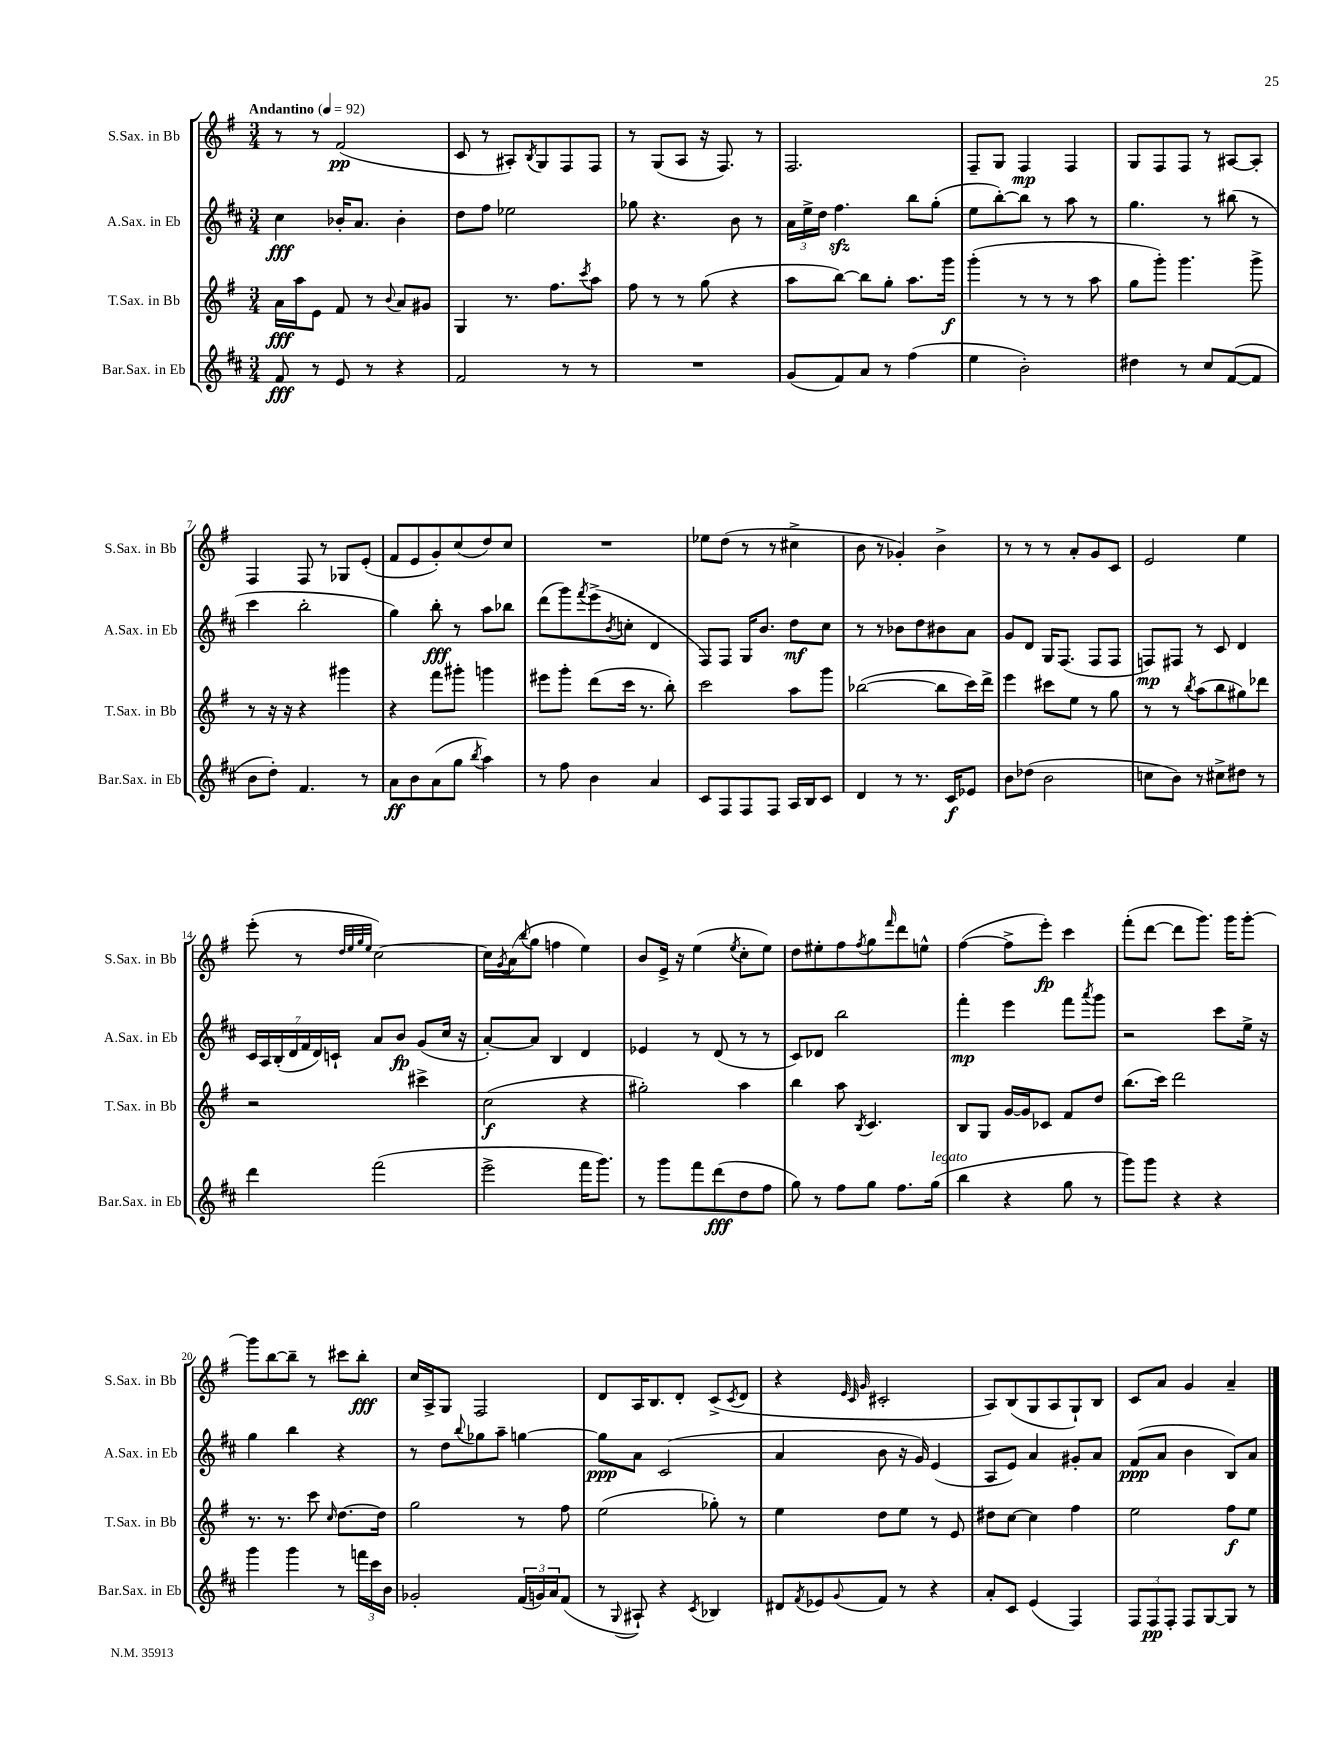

**kern	**dynam	**kern	**dynam	**kern	**dynam	**kern	**dynam
*part4	*part4	*part3	*part3	*part2	*part2	*part1	*part1
*staff4	*staff4	*staff3	*staff3	*staff2	*staff2	*staff1	*staff1
*I"Bar.Sax. in Eb	*	*I"T.Sax. in Bb	*	*I"A.Sax. in Eb	*	*I"S.Sax. in Bb	*
*I'Bar.Sax. in Eb	*	*I'T.Sax. in Bb	*	*I'A.Sax. in Eb	*	*I'S.Sax. in Bb	*
*clefG2	*	*clefG2	*	*clefG2	*	*clefG2	*
*k[f#c#]	*	*k[f#]	*	*k[f#c#]	*	*k[f#]	*
*M3/4	*	*M3/4	*	*M3/4	*	*M3/4	*
*MM92	*	*MM92	*	*MM92	*	*MM92	*
=1	=1	=1	=1	=1	=1	=1	=1
!	!	!	!	!	!	!LO:TX:a:B:t=Andantino	!
8f#/	fff	16a\LL	fff	4cc#\	fff	8r	.
.	.	16aa\J	.	.	.	.	.
8r	.	8e\J	.	.	.	8r	.
8e/	.	8f#/	.	16b-X'/KL	.	(2f#/	pp
.	.	.	.	8.a/J	.	.	.
8r	.	8r	.	.	.	.	.
.	.	8qqb/	.	.	.	.	.
4r	.	8a/L	.	4b-'\	.	.	.
.	.	8g#X/J	.	.	.	.	.
=2	=2	=2	=2	=2	=2	=2	=2
2f#/	.	4G/	.	8dd\L	.	8c/	.
.	.	.	.	8ff#\J	.	8r	.
.	.	8.r	.	2ee-X\	.	8A#X'/L)	.
.	.	.	.	.	.	8qB/	.
.	.	.	.	.	.	8G/	.
.	.	8.ff#\L	.	.	.	.	.
8r	.	.	.	.	.	8F#/	.
.	.	8qccc/	.	.	.	.	.
8r	.	8aa\J	.	.	.	8F#/J	.
=3	=3	=3	=3	=3	=3	=3	=3
2.r	.	8ff#\	.	8gg-X\	.	8r	.
.	.	8r	.	4.r	.	(8G/L	.
.	.	8r	.	.	.	8A/J	.
.	.	(8gg\	.	.	.	16r	.
.	.	.	.	.	.	8.F#/)	.
.	.	4r	.	8b\	.	.	.
.	.	.	.	8r	.	8r	.
=4	=4	=4	=4	=4	=4	=4	=4
(8g/L	.	8aa\L	.	24a\LL	.	2.F#/	.
.	.	.	.	24ee^\	.	.	.
.	.	.	.	24dd\JJ	.	.	.
8f#/)	.	[8bb\J)	.	4.ff#zz\	.	.	.
8a/J	.	8bb\L]	.	.	.	.	.
8r	.	8gg'\J	.	.	.	.	.
(4ff#\	.	8.aa\L	.	8bb\L	.	.	.
.	.	.	.	(8gg'\J	.	.	.
.	.	16ggg\Jk	f	.	.	.	.
=5	=5	=5	=5	=5	=5	=5	=5
4ee\	.	(4ggg'\	.	8ee\L	.	8F#~/L	.
.	.	.	.	[8bb'\)	.	8G/J	.
2b'\)	.	8r	.	8bb\J]	.	4F#/	mp
.	.	8r	.	8r	.	.	.
.	.	8r	.	8aa\	.	4F#/	.
.	.	8aa\	.	8r	.	.	.
=6	=6	=6	=6	=6	=6	=6	=6
4dd#X\	.	8gg\L	.	4.gg\	.	8G/L	.
.	.	8ggg'\J)	.	.	.	8F#/	.
8r	.	4.ggg\	.	.	.	8F#/J	.
8cc#/L	.	.	.	8r	.	8r	.
([8f#/	.	.	.	(8bb#X\	.	[8A#X/L	.
8f#/J]	.	8ggg^\	.	8r	.	8A#'/J]	.
!!LO:LB:g=z
=7	=7	=7	=7	=7	=7	=7	=7
8b\L	.	8r	.	4ccc#\	.	4F#/	.
8dd'\J)	.	16r	.	.	.	.	.
.	.	16r	.	.	.	.	.
4.f#/	.	4r	.	2bb'\	.	8F#/	.
.	.	.	.	.	.	8r	.
.	.	4ggg#X\	.	.	.	8G-X/L	.
8r	.	.	.	.	.	(8e'/J	.
=8	=8	=8	=8	=8	=8	=8	=8
8a\L	ff	4r	.	4gg\)	.	8f#/L	.
8b\	.	.	.	.	.	8e/	.
(8a\	.	8fff#\L	.	8bb'\	fff	8g'/)	.
8gg\J	.	8ggg#X'\J	.	8r	.	(8cc/	.
8qbb/	.	.	.	.	.	.	.
4aa\)	.	4gggn\	.	8aa\L	.	8dd/)	.
.	.	.	.	8bb-X\J	.	8cc/J	.
=9	=9	=9	=9	=9	=9	=9	=9
8r	.	8eee#X\L	.	(8ddd\L	.	2.r	.
8ff#\	.	8ggg'\J	.	8ggg\)	.	.	.
.	.	.	.	8qfff#/	.	.	.
4b\	.	(8ddd\L	.	(8eee^\	.	.	.
.	.	.	.	8qb/	.	.	.
.	.	16ccc\Jk	.	8ccn'\J	.	.	.
.	.	8.r	.	.	.	.	.
4a/	.	.	.	4d/	.	.	.
.	.	8bb'\)	.	.	.	.	.
=10	=10	=10	=10	=10	=10	=10	=10
8c#/L	.	2ccc\	.	8F#/L)	.	8ee-X\L	.
8F#/	.	.	.	8F#/J	.	(8dd\J	.
8F#/	.	.	.	16G/KL	.	8r	.
.	.	.	.	8.b/J	.	.	.
8F#/J	.	.	.	.	.	8r	.
16A/LL	.	8aa\L	.	8dd\L	mf	4cc#X^\	.
16B/J	.	.	.	.	.	.	.
8c#/J	.	8ggg\J	.	8cc#\J	.	.	.
=11	=11	=11	=11	=11	=11	=11	=11
4d/	.	([2bb-X\	.	8r	.	8b\	.
.	.	.	.	8r	.	8r	.
8r	.	.	.	8b-X\L	.	4g-X'/)	.
8.r	.	.	.	8dd\	.	.	.
.	.	8bb-\L]	.	8b#X\	.	4b^\	.
16c#/KL	f	.	.	.	.	.	.
8e-X/J	.	16ccc\L)	.	8a\J	.	.	.
.	.	16ddd^\JJ	.	.	.	.	.
=12	=12	=12	=12	=12	=12	=12	=12
8b\L	.	4eee\	.	8g/L	.	8r	.
(8dd-X\J	.	.	.	8d/J	.	8r	.
2b\	.	8ccc#X\L	.	16G/KL	.	8r	.
.	.	.	.	(8.F#/J	.	.	.
.	.	8ee\J	.	.	.	8a'/L	.
.	.	8r	.	8F#/L	.	8g/	.
.	.	8gg\	.	8F#/J	.	8c/J	.
=13	=13	=13	=13	=13	=13	=13	=13
8ccn\L	.	8r	.	8Fn/L)	mp	2e/	.
8b\J)	.	8r	.	8F#X/J	.	.	.
.	.	8qbb/	.	.	.	.	.
8r	.	(8aa\L	.	8r	.	.	.
8cc#X^\L	.	8bb\	.	8c#/	.	.	.
8dd#X\J	.	8gg#X\)	.	4d/	.	4ee\	.
8r	.	8ddd-X\J	.	.	.	.	.
!!LO:LB:g=z
=14	=14	=14	=14	=14	=14	=14	=14
4ddd\	.	2r	.	28c#/LL	.	(8eee'\	.
.	.	.	.	28A/	.	.	.
.	.	.	.	(28B'/	.	.	.
.	.	.	.	28d/	.	.	.
.	.	.	.	.	.	8r	.
.	.	.	.	28f#/	.	.	.
.	.	.	.	28d/)	.	.	.
.	.	.	.	28cn`/JJ	.	.	.
.	.	.	.	.	.	32qqdd/LLL	.
.	.	.	.	.	.	32qqee/	.
.	.	.	.	.	.	32qqgg/	.
.	.	.	.	.	.	32qqee/JJJ	.
(2fff#\	.	.	.	8a/L	.	[2cc\)	.
.	.	.	.	8b/J	fp	.	.
.	.	4ccc#X^\	.	(8g/L	.	.	.
.	.	.	.	16cc#/Jk	.	.	.
.	.	.	.	16r	.	.	.
=15	=15	=15	=15	=15	=15	=15	=15
2eee^\	.	(2cc\	f	[8a'/L)	.	16cc\LL]	.
.	.	.	.	.	.	8qg/	.
.	.	.	.	.	.	(16a\J	.
.	.	.	.	.	.	8qqbb/	.
.	.	.	.	8a/J]	.	8gg\J	.
.	.	.	.	4B/	.	4ffn\	.
16fff#\KL	.	4r	.	4d/	.	4ee\)	.
8.ggg\J)	.	.	.	.	.	.	.
=16	=16	=16	=16	=16	=16	=16	=16
8r	.	2gg#X'\)	.	4e-X/	.	8b/L	.
8ggg\L	.	.	.	.	.	16e^/Jk	.
.	.	.	.	.	.	16r	.
8fff#\	.	.	.	8r	.	(4ee\	.
(8ddd\	fff	.	.	(8d/	.	.	.
.	.	.	.	.	.	8qee/	.
8dd\	.	4aa\	.	8r	.	8cc'\L	.
8ff#\J	.	.	.	8r	.	8ee\J)	.
=17	=17	=17	=17	=17	=17	=17	=17
8gg\)	.	4bb\	.	8c#/L)	.	8dd\L	.
8r	.	.	.	8d-X/J	.	8ee#X'\	.
8ff#\L	.	8aa\	.	2bb\	.	8ff#\	.
.	.	8qB/	.	.	.	8qff#/	.
8gg\J	.	4.c/	.	.	.	8gg\	.
.	.	.	.	.	.	16qqfff#/	.
8.ff#\L	.	.	.	.	.	8ddd\	.
.	.	.	.	.	.	8een^^\J	.
!LO:TX:a:i:t=legato	!	!	!	!	!	!	!
(16gg\Jk	.	.	.	.	.	.	.
=18	=18	=18	=18	=18	=18	=18	=18
4bb\	.	8B/L	.	4fff#'\	mp	([4ff#\	.
.	.	8G/J	.	.	.	.	.
4r	.	[16g/LL	.	4eee\	.	8ff#^\L]	.
.	.	16g/J]	.	.	.	.	.
.	.	8c-X/J	.	.	.	8eee'\J)	fp
8gg\	.	8f#/L	.	8fff#\L	.	4ccc\	.
.	.	.	.	8qaaa/	.	.	.
8r	.	8dd/J	.	8ggg\J	.	.	.
=19	=19	=19	=19	=19	=19	=19	=19
8ggg\L)	.	(8.bb\L	.	2r	.	(8fff#'\L	.
8ggg\J	.	.	.	.	.	[8ddd\J	.
.	.	16ccc\Jk)	.	.	.	.	.
4r	.	2ddd\	.	.	.	8ddd\L]	.
.	.	.	.	.	.	8.ggg\J)	.
4r	.	.	.	8ccc#\L	.	.	.
.	.	.	.	.	.	16ggg\KL	.
.	.	.	.	16ee^\Jk	.	[8ggg'\J	.
.	.	.	.	16r	.	.	.
!!LO:LB:g=z
=20	=20	=20	=20	=20	=20	=20	=20
4ggg\	.	8.r	.	4gg\	.	8ggg\L]	.
.	.	.	.	.	.	[8bb\	.
.	.	8.r	.	.	.	.	.
4ggg\	.	.	.	4bb\	.	8bb~\J]	.
.	.	8ccc\	.	.	.	8r	.
.	.	16qqcc/	.	.	.	.	.
8r	.	[8.dd\L	.	4r	.	8ccc#X\L	.
24fffn\LL	.	.	.	.	.	8bb'\J	fff
24ccc#\	.	.	.	.	.	.	.
.	.	16dd\Jk]	.	.	.	.	.
24b\JJ	.	.	.	.	.	.	.
=21	=21	=21	=21	=21	=21	=21	=21
2g-X'/	.	2gg\	.	8r	.	16cc/LL	.
.	.	.	.	.	.	16A^/J	.
.	.	.	.	8dd\L	.	8G/J	.
.	.	.	.	8qqbb/	.	.	.
.	.	.	.	8gg-X\	.	2F#/	.
.	.	.	.	8aa~\J	.	.	.
(24f#/LL	.	8r	.	[4ggn\	.	.	.
24gn/)	.	.	.	.	.	.	.
24a/J	.	.	.	.	.	.	.
(8f#/J	.	8ff#\	.	.	.	.	.
=22	=22	=22	=22	=22	=22	=22	=22
8r	.	(2ee\	.	8gg\L]	ppp	8d/L	.
8qqG/	.	.	.	.	.	.	.
8A#X`/)	.	.	.	8a\J	.	16A/K	.
.	.	.	.	.	.	8.B/	.
4r	.	.	.	(2c#/	.	.	.
.	.	.	.	.	.	8d'/J	.
8qc#/	.	.	.	.	.	.	.
4B-X/	.	8gg-X'\)	.	.	.	(8c^/L	.
.	.	.	.	.	.	8qc/	.
.	.	8r	.	.	.	8d/J	.
=23	=23	=23	=23	=23	=23	=23	=23
8d#X/L	.	4ee\	.	4a/	.	4r	.
8qf#/	.	.	.	.	.	.	.
8e-X/	.	.	.	.	.	.	.
.	.	.	.	.	.	32qqe/	.
.	.	.	.	.	.	32qqc/	.
8qqg/	.	.	.	.	.	32qqg/	.
8f#/J	.	8dd\L	.	8b\	.	2c#X'/	.
8r	.	8ee\J	.	16r	.	.	.
.	.	.	.	16g/)	.	.	.
4r	.	8r	.	(4e/	.	.	.
.	.	8e/	.	.	.	.	.
=24	=24	=24	=24	=24	=24	=24	=24
8a'/L	.	8dd#X\L	.	8A/L	.	8A/L)	.
8c#/J	.	[8cc\J	.	8e/J)	.	(8B/	.
(4e/	.	4cc\]	.	4a/	.	8G/	.
.	.	.	.	.	.	8A/	.
4F#/)	.	4ff#\	.	8g#X'/L	.	8G`/)	.
.	.	.	.	8a/J	.	8B/J	.
=25	=25	=25	=25	=25	=25	=25	=25
12F#/L	.	2ee\	.	(8f#/L	ppp	8c/L	.
12F#/	pp	.	.	.	.	.	.
.	.	.	.	8a/J	.	8a/J	.
12F#'/J	.	.	.	.	.	.	.
8F#/L	.	.	.	4b\	.	4g/	.
[8G/	.	.	.	.	.	.	.
8G/J]	.	8ff#\L	f	8B/L)	.	4a~/	.
8r	.	8ee\J	.	8a/J	.	.	.
==	==	==	==	==	==	==	==
*-	*-	*-	*-	*-	*-	*-	*-
